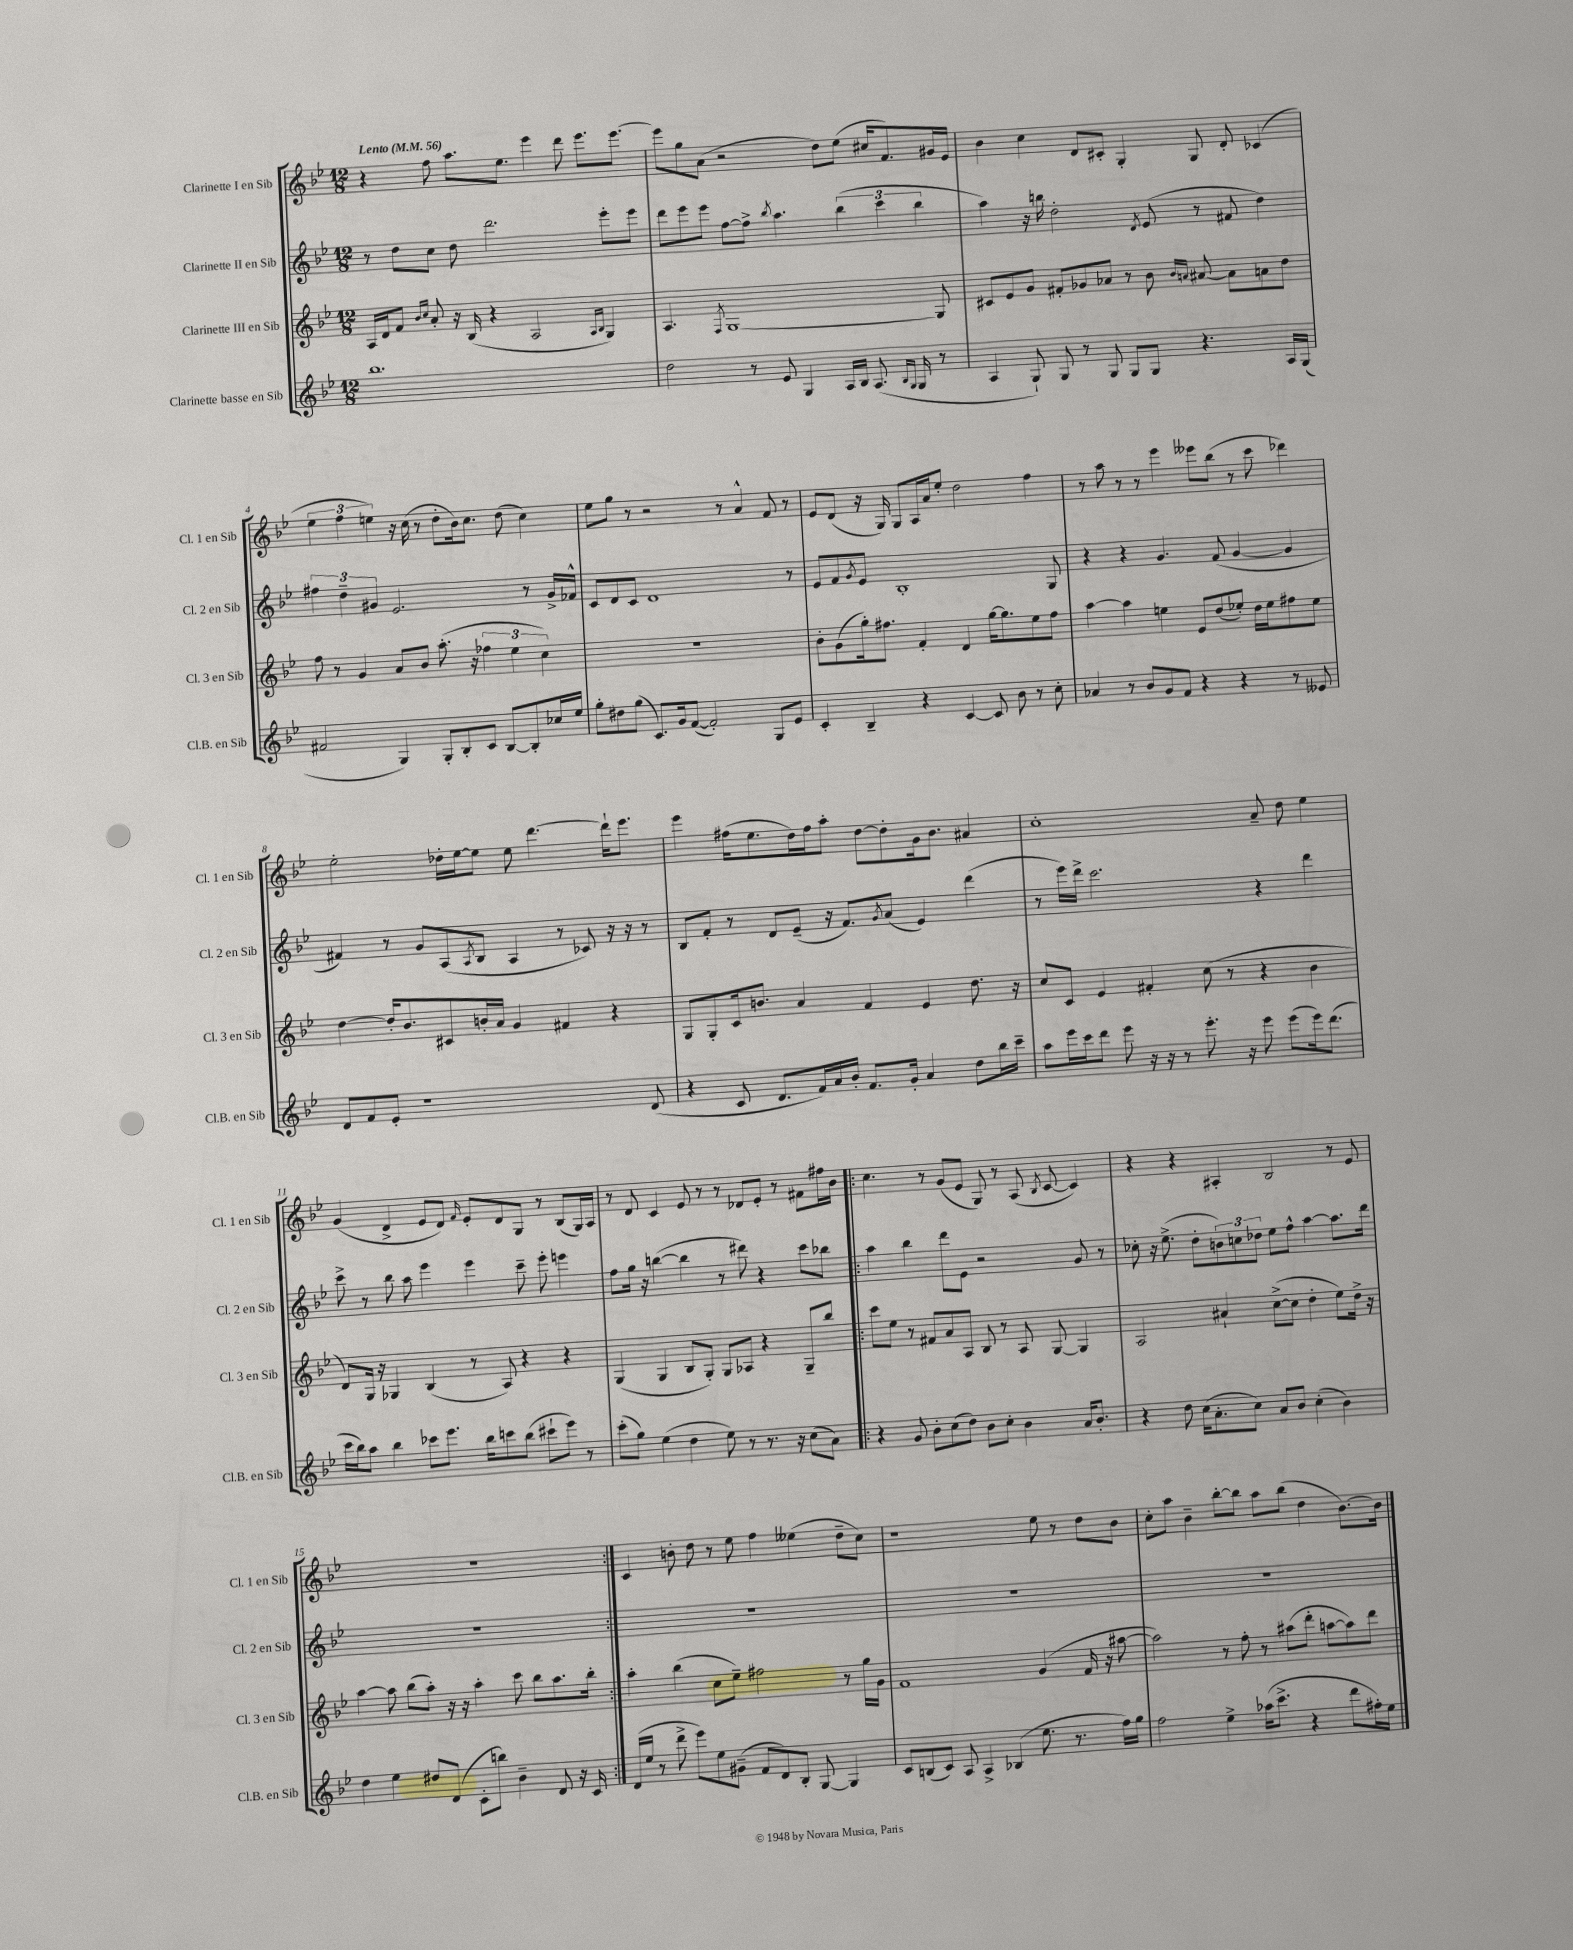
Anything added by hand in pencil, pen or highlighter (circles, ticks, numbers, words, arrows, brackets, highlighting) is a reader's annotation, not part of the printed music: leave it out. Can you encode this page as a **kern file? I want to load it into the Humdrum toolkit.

**kern	**kern	**kern	**kern
*part4	*part3	*part2	*part1
*staff4	*staff3	*staff2	*staff1
*I"Clarinette basse en Sib	*I"Clarinette III en Sib	*I"Clarinette II en Sib	*I"Clarinette I en Sib
*I'Cl.B. en Sib	*I'Cl. 3 en Sib	*I'Cl. 2 en Sib	*I'Cl. 1 en Sib
*clefG2	*clefG2	*clefG2	*clefG2
*k[b-e-]	*k[b-e-]	*k[b-e-]	*k[b-e-]
*M12/8	*M12/8	*M12/8	*M12/8
*MM56	*MM56	*MM56	*MM56
=1	=1	=1	=1
!	!	!	!LO:TX:a:B:t=Lento
1.bb-	16A/LL	8r	4r
.	16d/J	.	.
.	8f/J	8dd\L	.
.	16qqb-/LL	.	.
.	16qqcc/JJ	.	.
.	8a'/	8cc\J	8ff\
.	16r	8dd\	8.aa\L
.	(16B-/	.	.
.	4r	2.ddd\	.
.	.	.	8.ee-\J
.	2A/	.	4eee-\
.	.	.	8ddd\
.	.	.	8.eee-\L
.	16qqA/LL	.	.
.	16qqB-/JJ	.	.
.	4G/)	8eee-'\L	.
.	.	.	[8.eee-\J
.	.	8eee-\J	.
=2	=2	=2	=2
2dd\	4.A/	8ddd\L	8eee-\L]
.	.	8eee-\	8gg\
.	.	8eee-\J	(8a\J
.	8qF/	.	.
.	[1G	[8ff\L	2r
8r	.	8ff^\J]	.
.	.	8qbb-/	.
8e-/	.	4.aa\	.
4G/	.	.	.
.	.	.	8dd\L)
16A/LL	.	(6bb-\	(8ee-\J
16B-/JJ	.	.	.
(8.A/	.	.	16cc#X/KL
.	.	6ccc\	.
.	.	.	8.f/)
16qqB-/LL	.	.	.
16qqG/JJ	.	.	.
16G/	.	.	.
.	.	6bb-\	.
8r	8G/]	.	16g#X/L
.	.	.	16e-/JJ
=3	=3	=3	=3
4A/	8c#X/L	4aa\)	4b-\
.	8e-/	.	.
8G`/)	8g/J	16r	4cc\
.	.	16bbn\	.
8G/	8f#X'/L	2dd'\	.
8r	8g-X/	.	8d/L
8G/	8a-X/J	.	8c#X'/J
8G/L	8r	.	4G'/
.	.	8qd/	.
8G/J	8b-\	(8e-/	.
.	16qqb-/LL	.	.
.	16qqan/JJ	.	.
4.r	[8a#X/	8r	8G/
.	8a#\L]	8f#X/	8d'/
.	8an\	4dd\)	(4c-X/
16A/LL	8dd\J	.	.
(16G/JJ	.	.	.
!!LO:LB:g=z
=4	=4	=4	=4
2f#X/	8ff\	6ff#X\	6ee-\
.	8r	.	.
.	.	6dd~\	6ff\
.	4g/	.	.
.	.	6g#X/	6een\)
4G/)	8a/L	2.e-/	16r
.	.	.	(16cc\
.	8b-/J	.	8r
8G'/L	(8.aa'\	.	8dd'\L
8B-'/	.	.	16b-\k)
.	16r	.	8.cc\J
8c/J	6ff-X\	.	.
[8B-/L	.	.	(8dd\
.	6ee-\	.	.
8B-'/]	.	8r	4cc\)
.	6cc\)	.	.
16cc-X/L	.	16g#^/LL	.
16ee-/JJ	.	16f-X^^/JJ	.
=5	=5	=5	=5
8gg'\L	1.r	8c/L	8ee-\L
8dd#X\	.	8d/	8gg\J
(8gg\J	.	8c/J	8r
8.c/L)	.	1d	2r
16g/k	.	.	.
([8f/J	.	.	.
2f'/])	.	.	.
.	.	.	8r
.	.	.	4a^^/
8G/L	.	.	8f/
8e-/J	.	8r	8r
=6	=6	=6	=6
4c'/	8b-'\L	8e-/L	8e-/L
.	(8g\	8f/	(8d/J
.	.	8qg/	.
4B-~/	16gg'\k)	8e-/J	16r
.	8.ff#X\J	.	16G/)
.	.	1B-'	8G/L
4r	4f'/	.	16A/L
.	.	.	16a/J
.	.	.	8ee-'/J
[4c/	4d/	.	2dd\
8c/]	[16gg\KL	.	.
.	8.gg\]	.	.
8b-\	.	.	.
8r	8ee-\	.	4ff\
8cc'\	8ff#\J	8G/	.
=7	=7	=7	=7
4a-X/	[4aa\	4r	8r
.	.	.	8aa\
8r	4aa\]	4r	8r
8b-/L	.	.	8r
8g/	4een\	4.g/	4eee-\
8f/J	.	.	.
4r	8e-/L	.	8eee--X\L
.	(8dd/	(8f/	(8bb-\J
4r	8ee-X'/J)	[4g/	8r
.	16dd\LL	.	8ccc\
.	16ee-\J	.	.
8r	8ff#X\	4g/]	4ddd-X\)
8e--X/	8ee-\J	.	.
!!LO:LB:g=z
=8	=8	=8	=8
8d/L	[4dd\	4f#X/)	2ee-'\
8f/	.	.	.
8e-'/J	16dd'/KL]	8r	.
.	8.b-/	.	.
1r	.	8g/L	.
.	8c#X/	(8A/	16dd-X'\LL
.	.	.	[16ee-\J
.	.	8qA/	.
.	16bn'/L	8B-/J	8ee-\J]
.	16a/JJ	.	.
.	4g/	4A/	8ee-\
.	.	.	[4.ddd\
.	4f#X/	8r	.
.	.	8c-X/)	.
.	4r	16r	16ddd`\KL]
.	.	16r	8.eee-\J
(8d/	.	8r	.
=9	=9	=9	=9
4r	8G/L	8B-/L	4eee-\
.	8G'/	8f'/J	.
8c/	16c/k	8r	(16ff#X\KL
.	8.bn/J	.	8.ee-\
8.d/L	.	8d/L	.
.	4a/	(8e-~/J	16dd\L)
16f/L)	.	.	16ff#\J
16a/	.	16r	8aa'\J
16b-'/JJ	.	8.f/L)	.
8.f/L	4f/	.	[8dd\L
.	.	8qg/	.
.	.	(8a/J	8dd'\]
16g'/Jk	.	.	.
4a/	4e-/	4e-/)	16g\k
.	.	.	8.b-\J
8dd\L	8.dd\	(4ddd\	4a#X/
16bb-\L	.	.	.
16ccc~\JJ	16r	.	.
=10	=10	=10	=10
8aa\L	8cc/L	8r	1cc'
16eee-\L	8c/J	16eee-\LL)	.
16ccc\J	.	16ddd^\JJ	.
8ddd\J	4e-/	2.ccc\	.
8eee-\	.	.	.
16r	4f#X'/	.	.
16r	.	.	.
8r	.	.	.
8.eee-'\	(8cc\	.	.
.	8r	.	.
16r	.	.	.
8eee-\	4r	4r	8a~/
(8eee-\L	.	.	8dd\
16eee-\k)	4b-\	4ddd\	4ee-\
(8.ddd\J	.	.	.
!!LO:LB:g=z
=11	=11	=11	=11
16ccc\LL	8d/L)	8ccc^\	(4g/
16bb-\J)	.	.	.
8aa\J	16G/Jk	8r	.
.	16r	.	.
4bb-\	4G-X/	8bb-\	4d^/
.	.	8aa\	.
8ccc-X\L	(4B-/	4eee-\	8e-/L
8.eee-\J	.	.	8d/J)
.	.	.	16qqf/
.	8r	4eee-\	8e-'/L
16bb-\KL	.	.	.
8cccn\	8A/)	.	8d/
(8bb-\J	4r	8ccc~\	8G/J
8ccc#X`\L	.	8eee-'\	8r
8eee-\J)	4r	4eeen\	(8B-/L
8r	.	.	16G/L)
.	.	.	16A/JJ
=12	=12	=12	=12
(8ccc'\L	(4G/	8ff\L	8r
8gg\J)	.	16gg\Jk	8d/
.	.	16r	.
(4ee-\	4G/	([4bbn\	4c/
4dd\	8B-/L	4bb\]	8e-/
.	8G'/J)	.	8r
8ee-\)	8G/L	8r	8r
8r	8A-X/J	8ddd#X\)	8d-X/L
8.r	4r	4r	8e-'/J
.	.	.	8r
16r	.	.	.
(8cc\L	8G~/L	8ccc\L	8f#X\L
8a\J)	8bb-/J	8bb-X\J	16ff#X\L
.	.	.	16b-\JJ
=13!|:	=13!|:	=13!|:	=13!|:
4r	8ccc\L	4aa\	4.cc\
.	8ee-\J	.	.
8g/	8r	4bb-\	.
8b-'\L	8f#X/L	.	8r
(8cc\	8a/	8ddd\L	(8g/L
8dd\J)	8A/J	8e-\J	8e-/J
8b-\L	8B-/	2r	8G/)
8cc'\J	8r	.	8r
4b-\	8A/	.	(8A/
.	.	.	8qB-/
.	[8G/	.	[8c/
16a/KL	4G/]	8g/	4c/])
8.b-'/J	.	.	.
.	.	8r	.
=14	=14	=14	=14
4r	2A/	8cc-X'\	4r
.	.	16r	.
.	.	(8.ee-^\	.
8dd\	.	.	4r
(16cc\KL	.	8dd'\L	.
8.a'\	.	.	.
.	4a#X`/	12bn\)	4A#X'/
.	.	12ccn\	.
8cc\J)	.	.	.
.	.	12dd-X\J	.
8a/L	([8cc^\L	8ee-\L	2B-/
8b-/J	8cc\J]	8ff^^\J	.
(4cc'\	4dd'\	[4aa\	.
4b-\)	8ee-\L)	8.aa\L]	8r
.	16dd^\Jk	.	8e-/
.	16r	16ddd\Jk	.
!!LO:LB:g=z
=15	=15	=15	=15
4dd\	[4aa\	1.r	1.r
4ee-\	8aa\]	.	.
.	(8bb-\L	.	.
8dd#X/L	8aa'\J)	.	.
(8d/J	16r	.	.
.	16r	.	.
8c'\L	4aa'\	.	.
8bbn\J)	.	.	.
4b-~\	8ccc\	.	.
.	8bb-\L	.	.
8d/	8.aa\	.	.
16r	.	.	.
16c/	16bb-'\Jk	.	.
=16:|!	=16:|!	=16:|!	=16:|!
(16d/LL	4aa'\	1.r	4c/
16ee-/JJ	.	.	.
8r	.	.	.
8ddd^\	(4bb-\	.	8bn'\
8eee-\L)	.	.	8dd\
8ee-\	8cc\L	.	8r
(8g#X~\J	8ee-~\J)	.	8ee-\
8f/L	2ff#X\	.	4ff\
8d/)	.	.	.
8B-'/J	.	.	(4ee--X\
[8G/	.	.	.
4G/]	8r	.	8dd~\L
.	16gg\LL	.	8cc\J)
.	16g\JJ	.	.
=17	=17	=17	=17
8c/L	1f	1.r	1r
(8Bn/	.	.	.
8c/J)	.	.	.
8A/	.	.	.
4A^/	.	.	.
(4B-X/	.	.	.
8.ee-\	(4g/	.	8ee-\
.	.	.	8r
8.r	.	.	.
.	16f/	.	8dd\L
.	16r	.	.
16ff\LL)	[8aa#X\	.	8b-\J
16gg\JJ	.	.	.
=18	=18	=18	=18
2ff\	2aa#\])	1.r	8cc'\L
.	.	.	8aa\J
.	.	.	4b-~\
4ee-^\	8r	.	[8bb-'\L
.	8ff'\	.	8bb-\J]
(16aa-X\KL	8r	.	8aa\L
8.ccc^\J	.	.	.
.	(8aa#X\L	.	(8bb-\J
4r	8ddd'\J	.	4dd\
.	[8aan\L	.	.
8ddd\L	8aa\])	.	[8.b-\L)
16ff#X'\L)	8ddd\J	.	.
16ee-\JJ	.	.	16b-\Jk]
==	==	==	==
*-	*-	*-	*-
